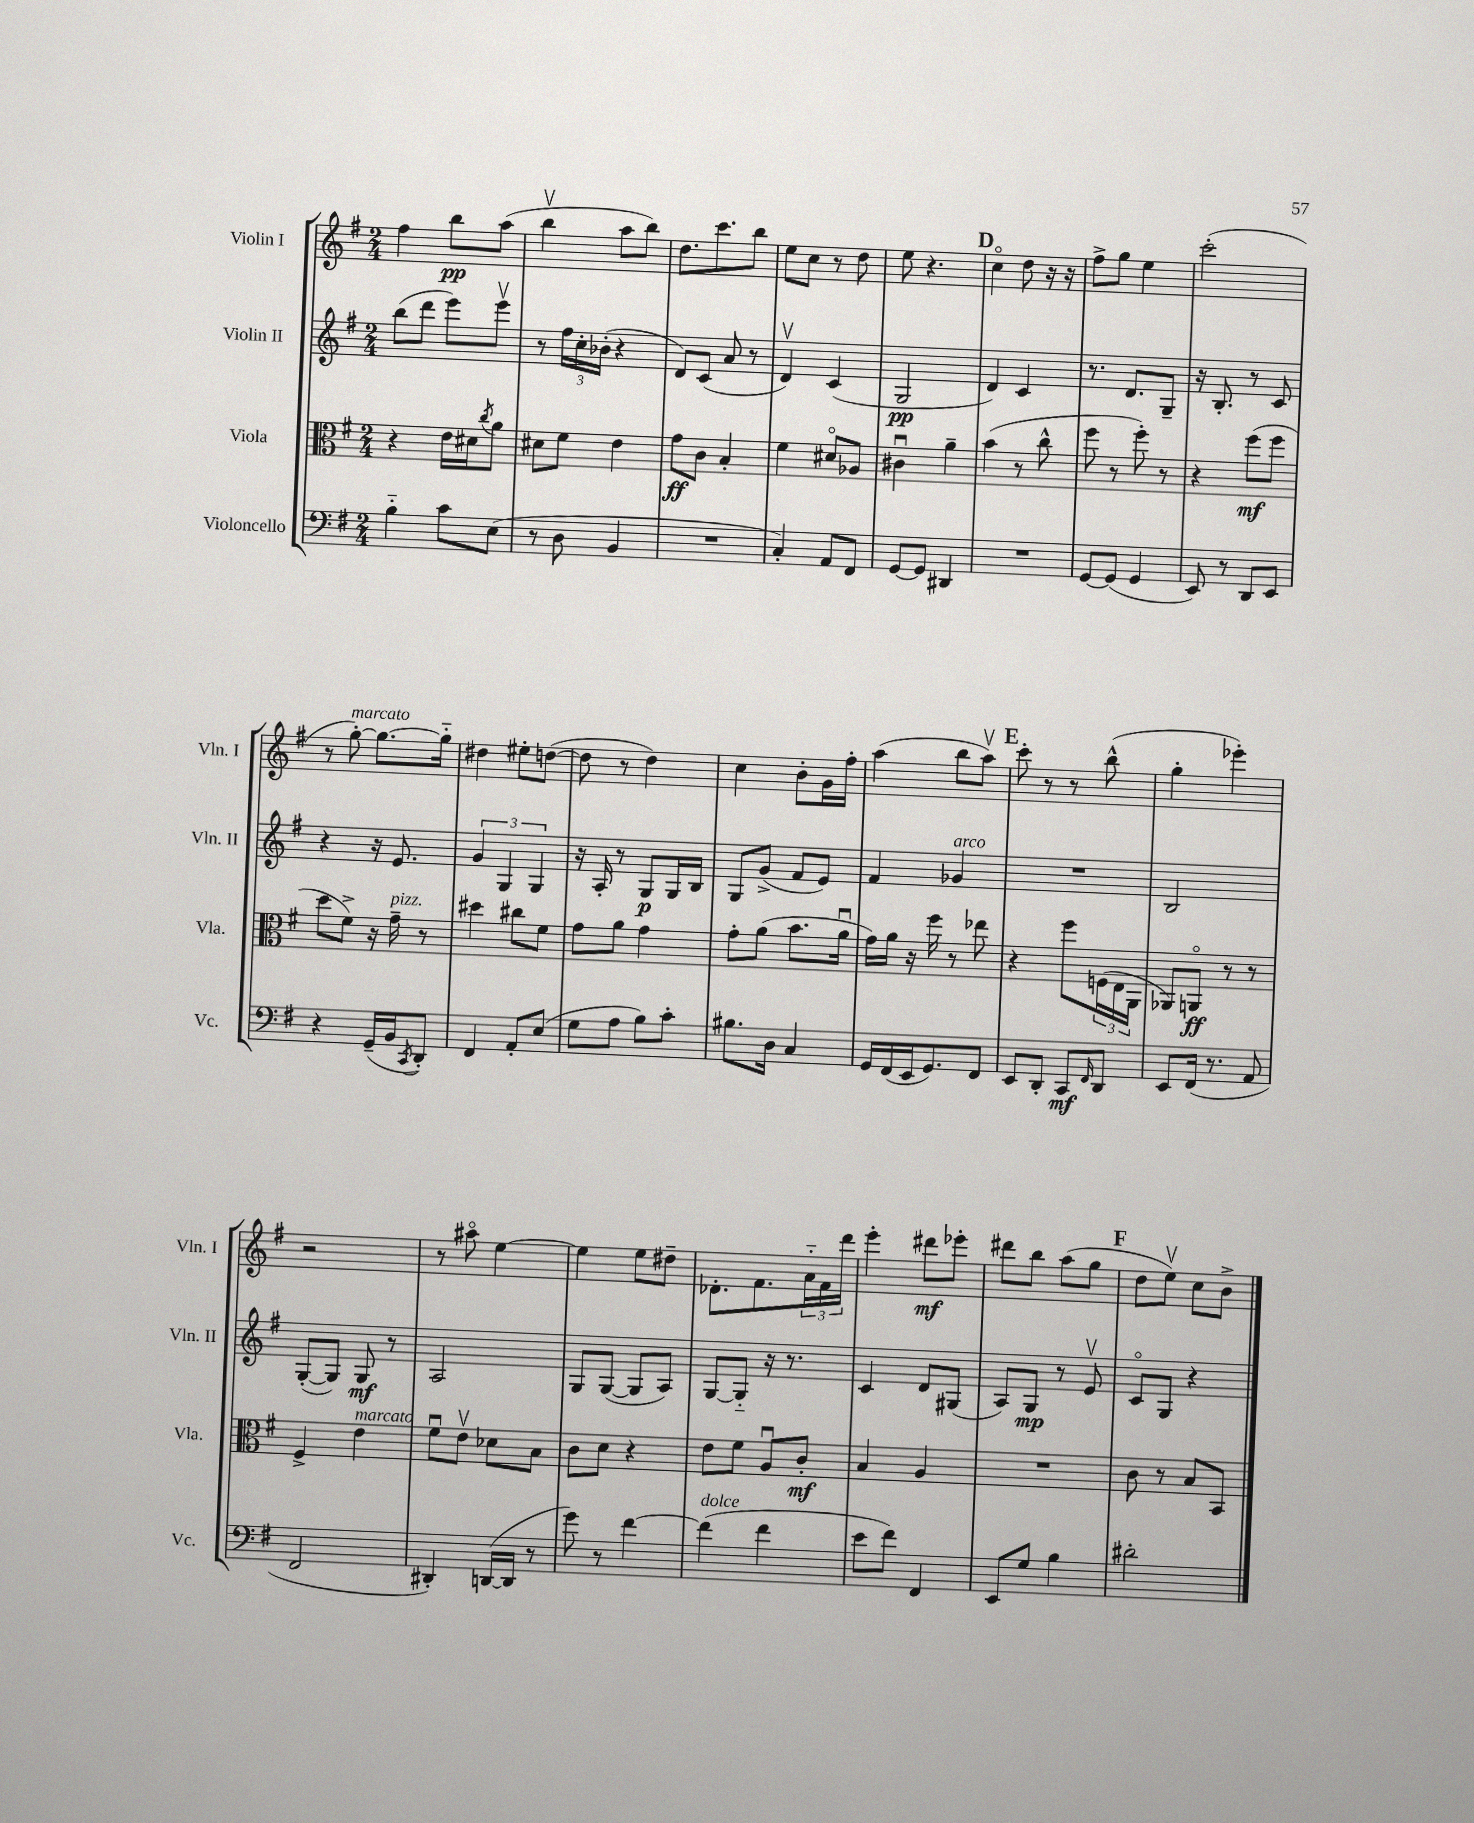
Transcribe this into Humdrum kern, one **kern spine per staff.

**kern	**dynam	**kern	**dynam	**kern	**dynam	**kern	**dynam
*part4	*part4	*part3	*part3	*part2	*part2	*part1	*part1
*staff4	*staff4	*staff3	*staff3	*staff2	*staff2	*staff1	*staff1
*I"Violoncello	*	*I"Viola	*	*I"Violin II	*	*I"Violin I	*
*I'Vc.	*	*I'Vla.	*	*I'Vln. II	*	*I'Vln. I	*
*clefF4	*	*clefC3	*	*clefG2	*	*clefG2	*
*k[f#]	*	*k[f#]	*	*k[f#]	*	*k[f#]	*
*M2/4	*	*M2/4	*	*M2/4	*	*M2/4	*
=24	=24	=24	=24	=24	=24	=24	=24
4B\	.	4r	.	(8bb\L	.	4ff#\	.
.	.	.	.	8ddd\J	.	.	.
8c\L	.	16e\LL	.	8eee\L)	.	8bb\L	pp
.	.	16d#X\J	.	.	.	.	.
.	.	8qcc/	.	.	.	.	.
(8E\J	.	8a\J	.	8eeev\J	.	(8aa\J	.
=25	=25	=25	=25	=25	=25	=25	=25
8r	.	8d#X\L	.	8r	.	4bbv\	.
8D\	.	8f#\J	.	24ff#\LL	.	.	.
.	.	.	.	24cc'\	.	.	.
.	.	.	.	(24b-X'\JJ	.	.	.
4BB/	.	4e\	.	4r	.	8aa\L	.
.	.	.	.	.	.	8bb\J)	.
=26	=26	=26	=26	=26	=26	=26	=26
2r	.	8g\L	ff	8d/L)	.	8.dd\L	.
.	.	8c\J	.	(8c/J	.	.	.
.	.	.	.	.	.	8.ccc\	.
.	.	4B'/	.	8a/	.	.	.
.	.	.	.	8r	.	8bb\J	.
=27	=27	=27	=27	=27	=27	=27	=27
4C'/)	.	4f#\	.	4dv/)	.	8ee\L	.
.	.	.	.	.	.	8cc\J	.
8AA/L	.	8d#X/L	.	(4c/	.	8r	.
8FF#/J	.	8A-X/J	.	.	.	8dd\	.
=28	=28	=28	=28	=28	=28	=28	=28
[8GG/L	.	4c#Xu\	.	2G/	pp	8ee\	.
8GG/J]	.	.	.	.	.	4.r	.
4DD#X/	.	4a~\	.	.	.	.	.
!!LO:REH:place=s1:t=D
=29	=29	=29	=29	=29	=29	=29	=29
2r	.	(4b\	.	4d/)	.	4cc\	.
.	.	8r	.	4c/	.	8dd\	.
.	.	8cc^^\	.	.	.	16r	.
.	.	.	.	.	.	16r	.
=30	=30	=30	=30	=30	=30	=30	=30
[8GG/L	.	8ff#\	.	8.r	.	8ff#^\L	.
(8GG/J]	.	8r	.	.	.	8gg\J	.
.	.	.	.	8.d/L	.	.	.
4GG/	.	8ff#'\)	.	.	.	4ee\	.
.	.	8r	.	8G~/J	.	.	.
=31	=31	=31	=31	=31	=31	=31	=31
8EE/)	.	4r	.	16r	.	(2ccc'\	.
.	.	.	.	8.B'/	.	.	.
8r	.	.	.	.	.	.	.
8DD/L	.	(8ff#\L	mf	8r	.	.	.
8EE/J	.	8ff#\J	.	8c/	.	.	.
!!LO:LB:g=z
=32	=32	=32	=32	=32	=32	=32	=32
4r	.	8dd\L	.	4r	.	8r	.
!	!	!	!	!	!	!LO:TX:a:i:t=marcato	!
.	.	8f#^\J)	.	.	.	[8gg'\)	.
(16GG~/LL	.	16r	.	16r	.	8.gg\L_	.
!	!	!LO:TX:a:i:t=pizz.	!	!	!	!	!
16BB/J	.	16g~\	.	8.e/	.	.	.
8qCC/	.	.	.	.	.	.	.
8DD'/J)	.	8r	.	.	.	.	.
.	.	.	.	.	.	16gg\Jk]	.
=33	=33	=33	=33	=33	=33	=33	=33
4FF#/	.	4dd#X\	.	6g/	.	4dd#X\	.
.	.	.	.	6G/	.	.	.
8AA'/L	.	8cc#X\L	.	.	.	8ee#X'\L	.
.	.	.	.	6G/	.	.	.
(8E/J	.	8f#\J	.	.	.	([8ddn\J	.
=34	=34	=34	=34	=34	=34	=34	=34
8G\L	.	8g\L	.	16r	.	8dd\]	.
.	.	.	.	16A'/	.	.	.
8A\J	.	8a\J	.	8r	.	8r	.
8B\L)	.	4g\	.	8G/L	p	4dd\)	.
8c'\J	.	.	.	16G/L	.	.	.
.	.	.	.	16B/JJ	.	.	.
=35	=35	=35	=35	=35	=35	=35	=35
8.B#X\L	.	8g'\L	.	8G/L	.	4cc\	.
.	.	(8a\J	.	(8g^/J	.	.	.
16D\Jk	.	.	.	.	.	.	.
4C/	.	8.b\L	.	8f#/L	.	8b'\L	.
.	.	.	.	8e/J)	.	16g\L	.
.	.	16au\Jk	.	.	.	16ff#'\JJ	.
=36	=36	=36	=36	=36	=36	=36	=36
16GG/LL	.	16g\LL)	.	4f#/	.	(4aa\	.
(16FF#/	.	16a\JJ	.	.	.	.	.
16EE/J	.	16r	.	.	.	.	.
8.GG/)	.	16ff#\	.	.	.	.	.
!	!	!	!	!LO:TX:a:i:t=arco	!	!	!
.	.	8r	.	4g-X/	.	8bb\L	.
8FF#/J	.	8ee-X\	.	.	.	8aav\J)	.
!!LO:REH:place=s1:t=E
=37	=37	=37	=37	=37	=37	=37	=37
8EE/L	.	4r	.	2r	.	8ccc'\	.
8DD'/J	.	.	.	.	.	8r	.
8CC/L	mf	8ff#\L	.	.	.	8r	.
16qqFF#/	.	.	.	.	.	.	.
8DD/J	.	(24Fn\L	.	.	.	(8bb^^\	.
.	.	24E\	.	.	.	.	.
.	.	24AA\JJ	.	.	.	.	.
=38	=38	=38	=38	=38	=38	=38	=38
8EE/L	.	8AA-X/L)	.	2B/	.	4gg'\	.
(16FF#/Jk	.	8AAn/J	ff	.	.	.	.
8.r	.	.	.	.	.	.	.
.	.	8r	.	.	.	4eee-X'\)	.
8AA/	.	8r	.	.	.	.	.
!!LO:LB:g=z
=39	=39	=39	=39	=39	=39	=39	=39
2FF#/	.	4F#^/	.	([8G'/L	.	2r	.
.	.	.	.	8G/J])	.	.	.
!	!	!LO:TX:a:i:t=marcato	!	!	!	!	!
.	.	4e\	.	8G/	mf	.	.
.	.	.	.	8r	.	.	.
=40	=40	=40	=40	=40	=40	=40	=40
4DD#X'/)	.	8f#u\L	.	2A/	.	8r	.
.	.	8ev\J	.	.	.	8aa#X\	.
([16DDn/LL	.	8d-X\L	.	.	.	[4ee\	.
16DD/JJ]	.	.	.	.	.	.	.
8r	.	8B\J	.	.	.	.	.
=41	=41	=41	=41	=41	=41	=41	=41
8g\)	.	8c\L	.	8G/L	.	4ee\]	.
8r	.	8d\J	.	([8G/J	.	.	.
[4f#\	.	4r	.	8G/L]	.	8ee\L	.
.	.	.	.	8A/J)	.	8dd#X~\J	.
=42	=42	=42	=42	=42	=42	=42	=42
!LO:TX:a:i:t=dolce	!	!	!	!	!	!	!
(4f#\]	.	8e\L	.	[8G/L	.	8.d-X'\L	.
.	.	8f#\J	.	8G/J]	.	.	.
.	.	.	.	.	.	8.f#\	.
4f#\	.	8Au/L	.	16r	.	.	.
.	.	.	.	8.r	.	.	.
.	.	8c'/J	mf	.	.	24a\L	.
.	.	.	.	.	.	24f#\	.
.	.	.	.	.	.	24ddd\JJ	.
=43	=43	=43	=43	=43	=43	=43	=43
8e\L	.	4B/	.	4c/	.	4eee'\	.
8f#\J)	.	.	.	.	.	.	.
4FF#/	.	4A/	.	8d/L	.	8ddd#X\L	mf
.	.	.	.	(8G#X/J	.	8eee-X'\J	.
=44	=44	=44	=44	=44	=44	=44	=44
8EE/L	.	2r	.	8A/L)	.	8ddd#X\L	.
8G/J	.	.	.	8G/J	mp	8bb\J	.
4B\	.	.	.	8r	.	(8aa\L	.
.	.	.	.	8ev/	.	8gg\J	.
!!LO:REH:place=s1:t=F
=45	=45	=45	=45	=45	=45	=45	=45
2d#X'\	.	8c\	.	8c/L	.	8dd\L	.
.	.	8r	.	8G/J	.	8eev\J)	.
.	.	8B/L	.	4r	.	8cc\L	.
.	.	8BB/J	.	.	.	8b^\J	.
==	==	==	==	==	==	==	==
*-	*-	*-	*-	*-	*-	*-	*-
